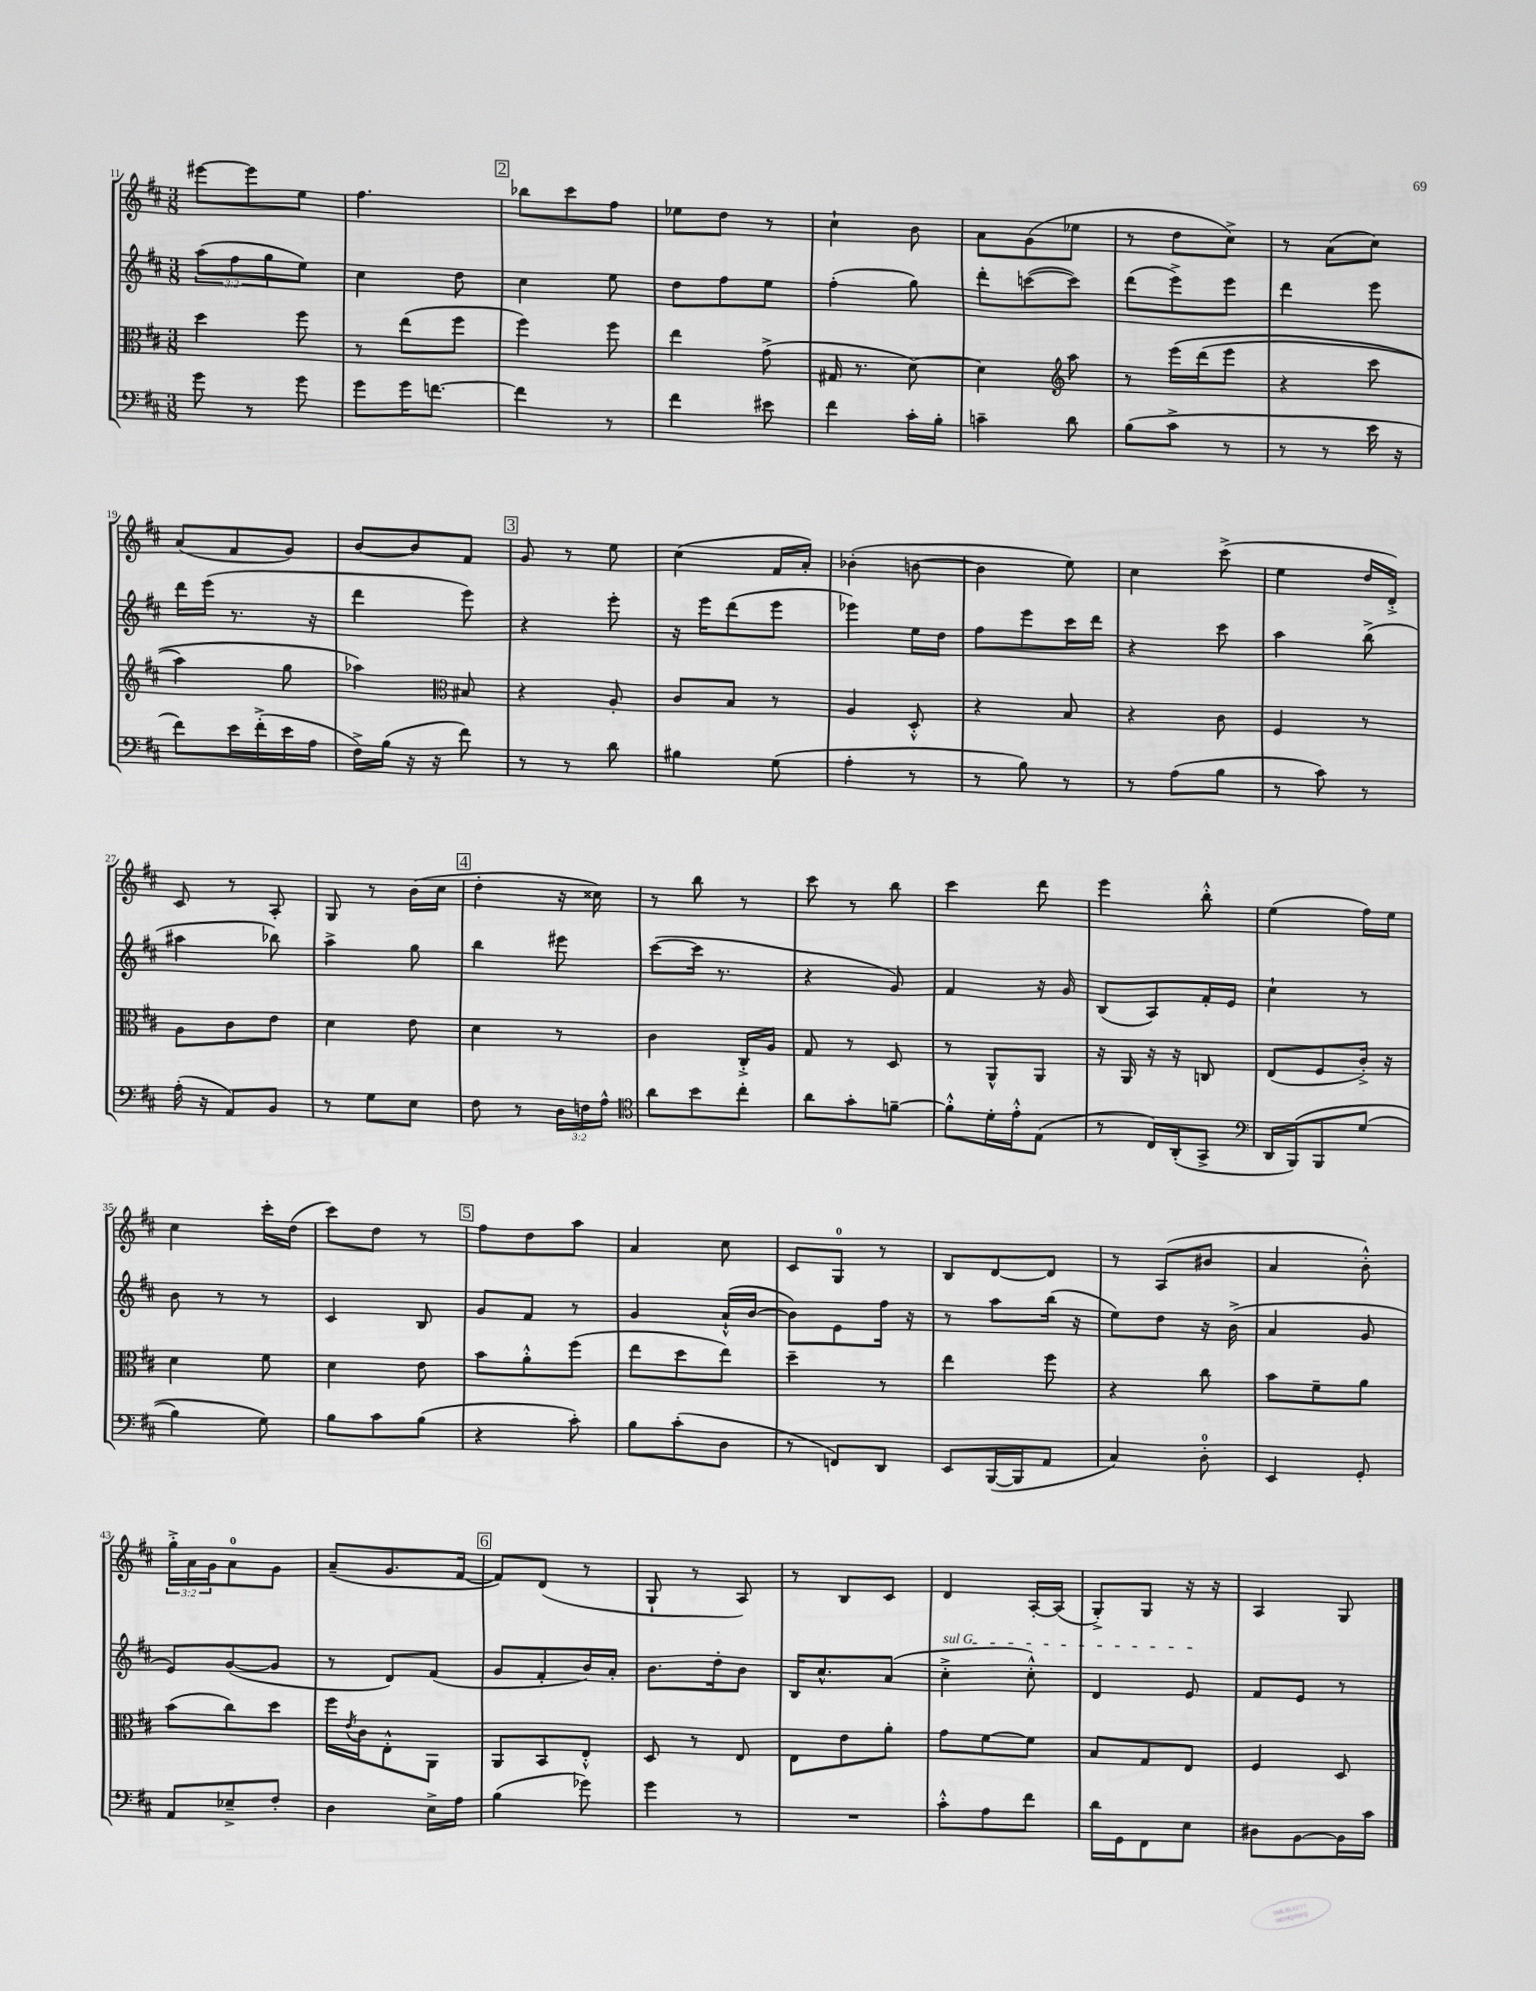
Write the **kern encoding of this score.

**kern	**kern	**kern	**kern
*part4	*part3	*part2	*part1
*staff4	*staff3	*staff2	*staff1
*clefF4	*clefC3	*clefG2	*clefG2
*k[f#c#]	*k[f#c#]	*k[f#c#]	*k[f#c#]
*M3/8	*M3/8	*M3/8	*M3/8
=11	=11	=11	=11
8g\	4dd\	(12aa\L	[8eee#X\L
.	.	12ff#\	.
8r	.	.	8eee#\]
.	.	12gg\	.
8g\	8ff#\	8ee\J)	8ee\J
=12	=12	=12	=12
8g\L	8r	4cc#\	4.ff#\
16g\K	(8ee\L	.	.
[8.fn\J	.	.	.
.	8ff#\J	8dd\	.
!!LO:REH:place=s1:t=2
=13	=13	=13	=13
4f\]	4ff#\)	4cc#\	8bb-X\L
.	.	.	8ccc#\
8r	8ff#\	8ee\	8ff#\J
=14	=14	=14	=14
4f#\	4ee\	8dd\L	8ee-X\L
.	.	8ff#\	8dd\J
8e#X\	(8g^\	8ee\J	8r
=15	=15	=15	=15
4f#\	16G#X/	(4ff#'\	4cc#`\
.	8.r	.	.
16c#'\LL	[8d\)	8gg\)	8b\
16B'\JJ	.	.	.
=16	=16	=16	=16
4cn~\	4d\]	8ddd'\L	8a\L
.	.	([8cccn\	(8g\
*	*clefG2	*	*
8d\	8aa\	8ccc\J])	8ee-X\J
=17	=17	=17	=17
(8B\L	8r	(8ddd\L	8r
8c#^\J	(16eee\LL	8eee^\)	8dd\L
.	(16ddd\J	.	.
8r	8eee\J	8eee\J	8cc#^\J)
=18	=18	=18	=18
8r	4r	4ddd\	8r
8r	.	.	(8a\L
16e\	8ccc#\	8eee\	8cc#\J)
16r	.	.	.
!!LO:LB:g=z
=19	=19	=19	=19
8f#\L)	4aa\)	16ddd\LL	(8a/L
.	.	(16eee\JJ	.
16e\L	.	8.r	8f#/
(16f#'^\	.	.	.
16e\	8gg\	.	8g/J)
16A\JJ	.	16r	.
=20	=20	=20	=20
16F#^\LL)	4aa-X\)	4ddd\	[8b/L
(16B\JJ	.	.	.
16r	.	.	8b/]
16r	.	.	.
*	*clefC3	*	*
8f#\)	8B#X/	8eee\)	8f#/J
!!LO:REH:place=s1:t=3
=21	=21	=21	=21
8r	4r	4r	8g/
8r	.	.	8r
8d\	8A'/	8eee'\	8ee\
=22	=22	=22	=22
4B#X\	8c#/L	16r	(4cc#\
.	.	16eee\KL	.
.	8B/J	(8ddd\	.
(8G\	8r	8eee\J	16f#/LL
.	.	.	16a'/JJ)
=23	=23	=23	=23
4A'\	4A/	4eee-X\)	(4b-X'\
8r	8D'^^/	16ee\LL	[8bn\
.	.	16dd\JJ	.
=24	=24	=24	=24
8r	4r	8ff#\L	4b\]
8B\)	.	8eee\	.
8r	8B/	16ccc#\L	8ee\)
.	.	16ddd\JJ	.
=25	=25	=25	=25
8r	4r	4r	4cc#\
(8A\L	.	.	.
8B\J	8c#\	8ccc#\	(8ccc#^\
=26	=26	=26	=26
8r	4F#/	4aa\	4ee\
8c#\)	.	.	.
8r	8r	(8bb^\	16dd/LL
.	.	.	16d'^/JJ)
!!LO:LB:g=z
=27	=27	=27	=27
(16A'\	8A\L	4aa#X\	8c#/
16r	.	.	.
8AA/L)	8c#\	.	8r
8BB/J	8e\J	8bb-X\)	8A'/
=28	=28	=28	=28
8r	4d\	4aa^\	8G/
8G\L	.	.	8r
8E\J	8e\	8gg\	(16b\LL
.	.	.	16cc#\JJ
!!LO:REH:place=s1:t=4
=29	=29	=29	=29
8F#\	4d\	4bb\	4dd'\
8r	.	.	.
24D\LL	8r	8eee#X\	16r
24Fn\	.	.	.
.	.	.	16cc##X\)
24A^^\JJ	.	.	.
=30	=30	=30	=30
*clefC4	*	*	*
8a\L	4c#\	([8ccc#\L	8r
8b\	.	16ccc#\Jk]	8bb\
.	.	8.r	.
8cc#'\J	16C#'^/LL	.	8r
.	16A/JJ	.	.
=31	=31	=31	=31
8a\L	8G/	4r	8ccc#\
8g'\	8r	.	8r
[8fn~\J	8D/	8g/)	8bb\
=32	=32	=32	=32
8f'^^\L]	8r	4f#/	4ccc#\
16d'\L	8AA^^/L	.	.
16e'^^\J	.	.	.
(8E\J	8AA/J	16r	8ddd\
.	.	16g/	.
=33	=33	=33	=33
8r	16r	(8B/L	4eee\
.	16AA/	.	.
16C#/LL)	16r	8A/)	.
(16AA'/J	16r	.	.
8GG^/J	8Cn/	16f#'/L	8bb'^^\
.	.	16e/JJ	.
=34	=34	=34	=34
*clefF4	*	*	*
16DD/LL	(8E/L	4cc#`\	(4ee\
(16BBB/J)	.	.	.
8BBB/	8F#/	.	.
(8G/J	16c#'^/Jk)	8r	16ff#\LL)
.	16r	.	16ee\JJ
!!LO:LB:g=z
=35	=35	=35	=35
4B\)	4d\	8b\	4cc#\
.	.	8r	.
8G\)	8f#\	8r	16ccc#'\LL
.	.	.	(16dd\JJ
=36	=36	=36	=36
8B\L	4d\	4c#/	8ccc#\L)
8c#\	.	.	8dd\J
(8B\J	8e\	8B/	8r
!!LO:REH:place=s1:t=5
=37	=37	=37	=37
4r	8b\L	8g/L	8ff#\L
.	8a'^^\	8f#/J	8dd\
8c#'\)	(8ff#\J	8r	8aa\J
=38	=38	=38	=38
8B\L	8ee\L	4g/	4a/
(8c#'\	8dd\	.	.
8D\J	8ee\J)	(16a`^^/LL	8cc#\
.	.	[16b/JJ	.
=39	=39	=39	=39
8r	4dd~\	8b\L])	8c#/L
8FFn/L)	.	8e\	8G/J
8DD/J	8r	16ff#\Jk	8r
.	.	16r	.
=40	=40	=40	=40
8EE/L	4ee\	8r	8B/L
([16BBB/L	.	8aa\L	[8d/
16BBB/J]	.	.	.
8AA/J	8ff#\	(16bb\Jk	8d/J]
.	.	16r	.
=41	=41	=41	=41
4C#/)	4r	8ee\L)	8r
.	.	8dd\J	(8A/L
8D'\	8cc#\	16r	8b#X/J
.	.	(16b^\	.
=42	=42	=42	=42
4EE/	8b\L	4a/	4a/
.	8f#~\	.	.
8GG'/	8a\J	8g/	8b'^^\)
!!LO:LB:g=z
=43	=43	=43	=43
8AA/L	(8b\L	8e/L)	24gg'^\LL
.	.	.	24a\
.	.	.	24g\J
8E-X~^/	8cc#\)	([8g/	8a\
8F#'/J	8dd\J	8g/J]	8g\J
=44	=44	=44	=44
4D\	16ff#\LL	8r	(8a~/L
.	8qe/	.	.
.	16c#\J	.	.
.	8E'^^\	8d/L)	8.g/
16E^\LL	8AA\J	(8f#/J	.
16A\JJ	.	.	[16f#/Jk
!!LO:REH:place=s1:t=6
=45	=45	=45	=45
(4B\	8AA/L	8g/L	8f#/L])
.	8BB/	8f#'/	(8d/J
8g-X\)	8E'^^/J	16b/L)	8r
.	.	16a'/JJ	.
=46	=46	=46	=46
4g\	8D/	8.b\L	8G`/
.	8r	.	8r
.	.	16dd'\k	.
8r	8E/	8b\J	8A/)
=47	=47	=47	=47
4.r	8E\L	16B/KL	8r
.	.	8.cc#^^/	.
.	8e\	.	8B/L
.	8a'\J	(8a/J	8c#/J
=48	=48	=48	=48
!	!	!LO:TX:a:i:t=sul G	!
8c#'^^\L	8g\L	4cc#'^\	4d/
8A\	[8f#\	.	.
8f#\J	8f#\J]	8cc#'^^\)	[16A'/LL
.	.	.	(16A/JJ]
=49	=49	=49	=49
16d\LL	8B/L	4d/	8G'^/L)
16GG\J	.	.	.
8FF#\	8G/	.	8G/J
8E\J	8E/J	8e/	16r
.	.	.	16r
=50	=50	=50	=50
8D#X\L	4F#/	8f#/L	4A/
[8BB\	.	8e/J	.
16BB\L]	8D/	8r	8G/
16c#\JJ	.	.	.
==	==	==	==
*-	*-	*-	*-
